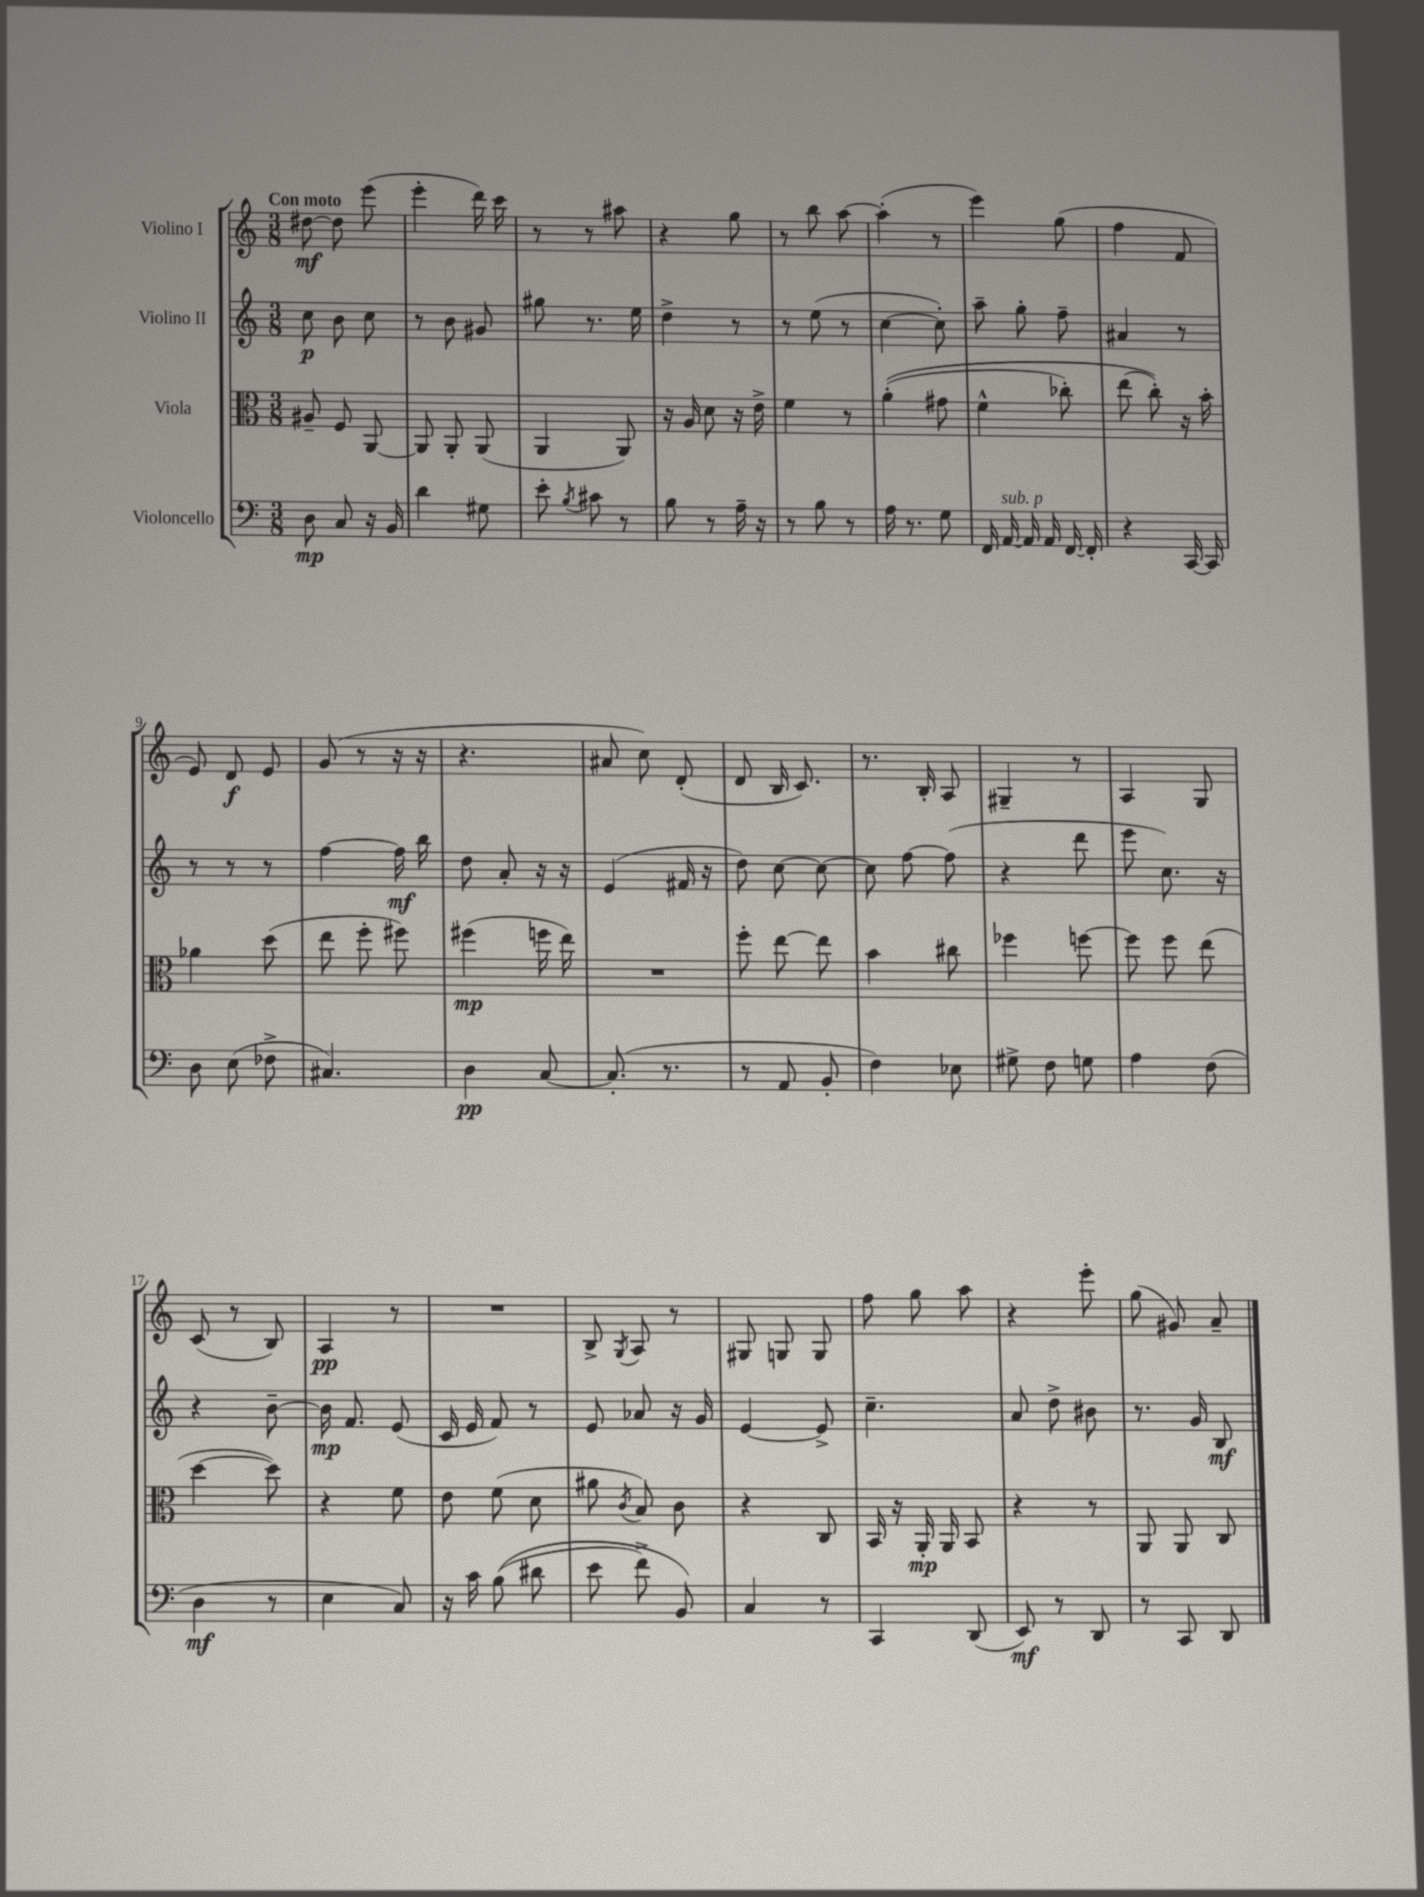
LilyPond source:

<<
\new StaffGroup <<
\new Staff = "s0" \with { instrumentName = "Violino I" } {
    \clef treble \key c \major \numericTimeSignature \time 3/8 \tempo "Con moto"
    \autoBeamOff dis''8~\mf dis''8 e'''8( |
    e'''4-. d'''16) c'''16 |
    r8 r8 ais''8 |
    r4 g''8 |
    r8 b''8 a''8~ |
    a''4-.( r8 |
    e'''4) g''8( |
    f''4 f'8 |
    e'8) d'8\f e'8 |
    g'8( r8 r16 r16 |
    r4. |
    ais'8 c''8) d'8-.( |
    d'8 b16 c'8.) |
    r8. b16-. a8 |
    gis4-- r8 |
    a4 g8 |
    c'8( r8 b8) |
    a4\pp r8 |
    R4. |
    b8-> \acciaccatura { g8 } a8 r8 |
    gis8 g8 g8 |
    f''8 g''8 a''8 |
    r4 e'''8-. |
    g''8( gis'8) a'8-- \bar "|." |
}
\new Staff = "s1" \with { instrumentName = "Violino II" } {
    \clef treble \key c \major \numericTimeSignature \time 3/8
    \autoBeamOff c''8\p b'8 c''8 |
    r8 b'8 gis'8 |
    gis''8 r8. e''16 |
    d''4-> r8 |
    r8 e''8( r8 |
    c''4~ c''8-.) |
    a''8-- g''8-. f''8-- |
    ais'4 r8 |
    r8 r8 r8 |
    f''4~ f''16\mf b''16 |
    d''8 a'8-. r16 r16 |
    e'4( fis'16 r16 |
    d''8) c''8~ c''8~ |
    c''8 f''8~ f''8( |
    r4 d'''8 |
    e'''8 c''8.) r16 |
    r4 b'8~-- |
    b'16\mp f'8. e'8( |
    c'16 e'16 f'8) r8 |
    e'8 aes'8 r16 g'16 |
    e'4~ e'8-> |
    c''4.-- |
    a'8 d''8-> bis'8 |
    r8. g'16 b8\mf \bar "|." |
}
\new Staff = "s2" \with { instrumentName = "Viola" } {
    \clef alto \key c \major \numericTimeSignature \time 3/8
    \autoBeamOff ais8-- f8 a,8~ |
    a,8 a,8-. a,8( |
    a,4 a,8) |
    r16 a16 d'8 r16 e'16-> |
    f'4 r8 |
    a'4-.(\( gis'8 |
    f'4-^ ces''8-.) |
    e''8( c''8-.)\) r16 b'16-. |
    aes'4 d''8( |
    e''8 f''8-. fis''8) |
    fis''4\mp( f''16 e''16) |
    R4. |
    f''8-. e''8~ e''8 |
    b'4 cis''8 |
    fes''4 f''8~ |
    f''8 f''8 e''8( |
    d''4~ d''8) |
    r4 f'8 |
    e'8 f'8( d'8 |
    ais'8 \acciaccatura { c'8 } b8) c'8 |
    r4 c8 |
    b,16 r16 a,16-.\mp a,16 b,8 |
    r4 r8 |
    a,8 a,8 c8 \bar "|." |
}
\new Staff = "s3" \with { instrumentName = "Violoncello" } {
    \clef bass \key c \major \numericTimeSignature \time 3/8
    \autoBeamOff d8\mp c8 r16 b,16 |
    d'4 gis8 |
    e'8-. \acciaccatura { b8 } cis'8 r8 |
    b8 r8 a16-- r16 |
    r8 b8 r8 |
    a16 r8. g8 |
    f,16 a,16~^\markup { \italic "sub. p" } a,16 a,16 f,16~ f,16-. |
    r4 c,16~ c,16 |
    d8 e8( fes8-> |
    cis4.) |
    d4\pp c8~ |
    c8.-.( r8. |
    r8 a,8 b,8-. |
    f4) ees8 |
    gis8-> f8 g8 |
    a4 f8( |
    d4\mf r8 |
    e4 c8) |
    r16 c'16 b8(\( dis'8 |
    e'8 f'8->) b,8\) |
    c4 r8 |
    c,4 d,8( |
    e,8\mf) r8 d,8 |
    r8 c,8 d,8 \bar "|." |
}
>>
>>
